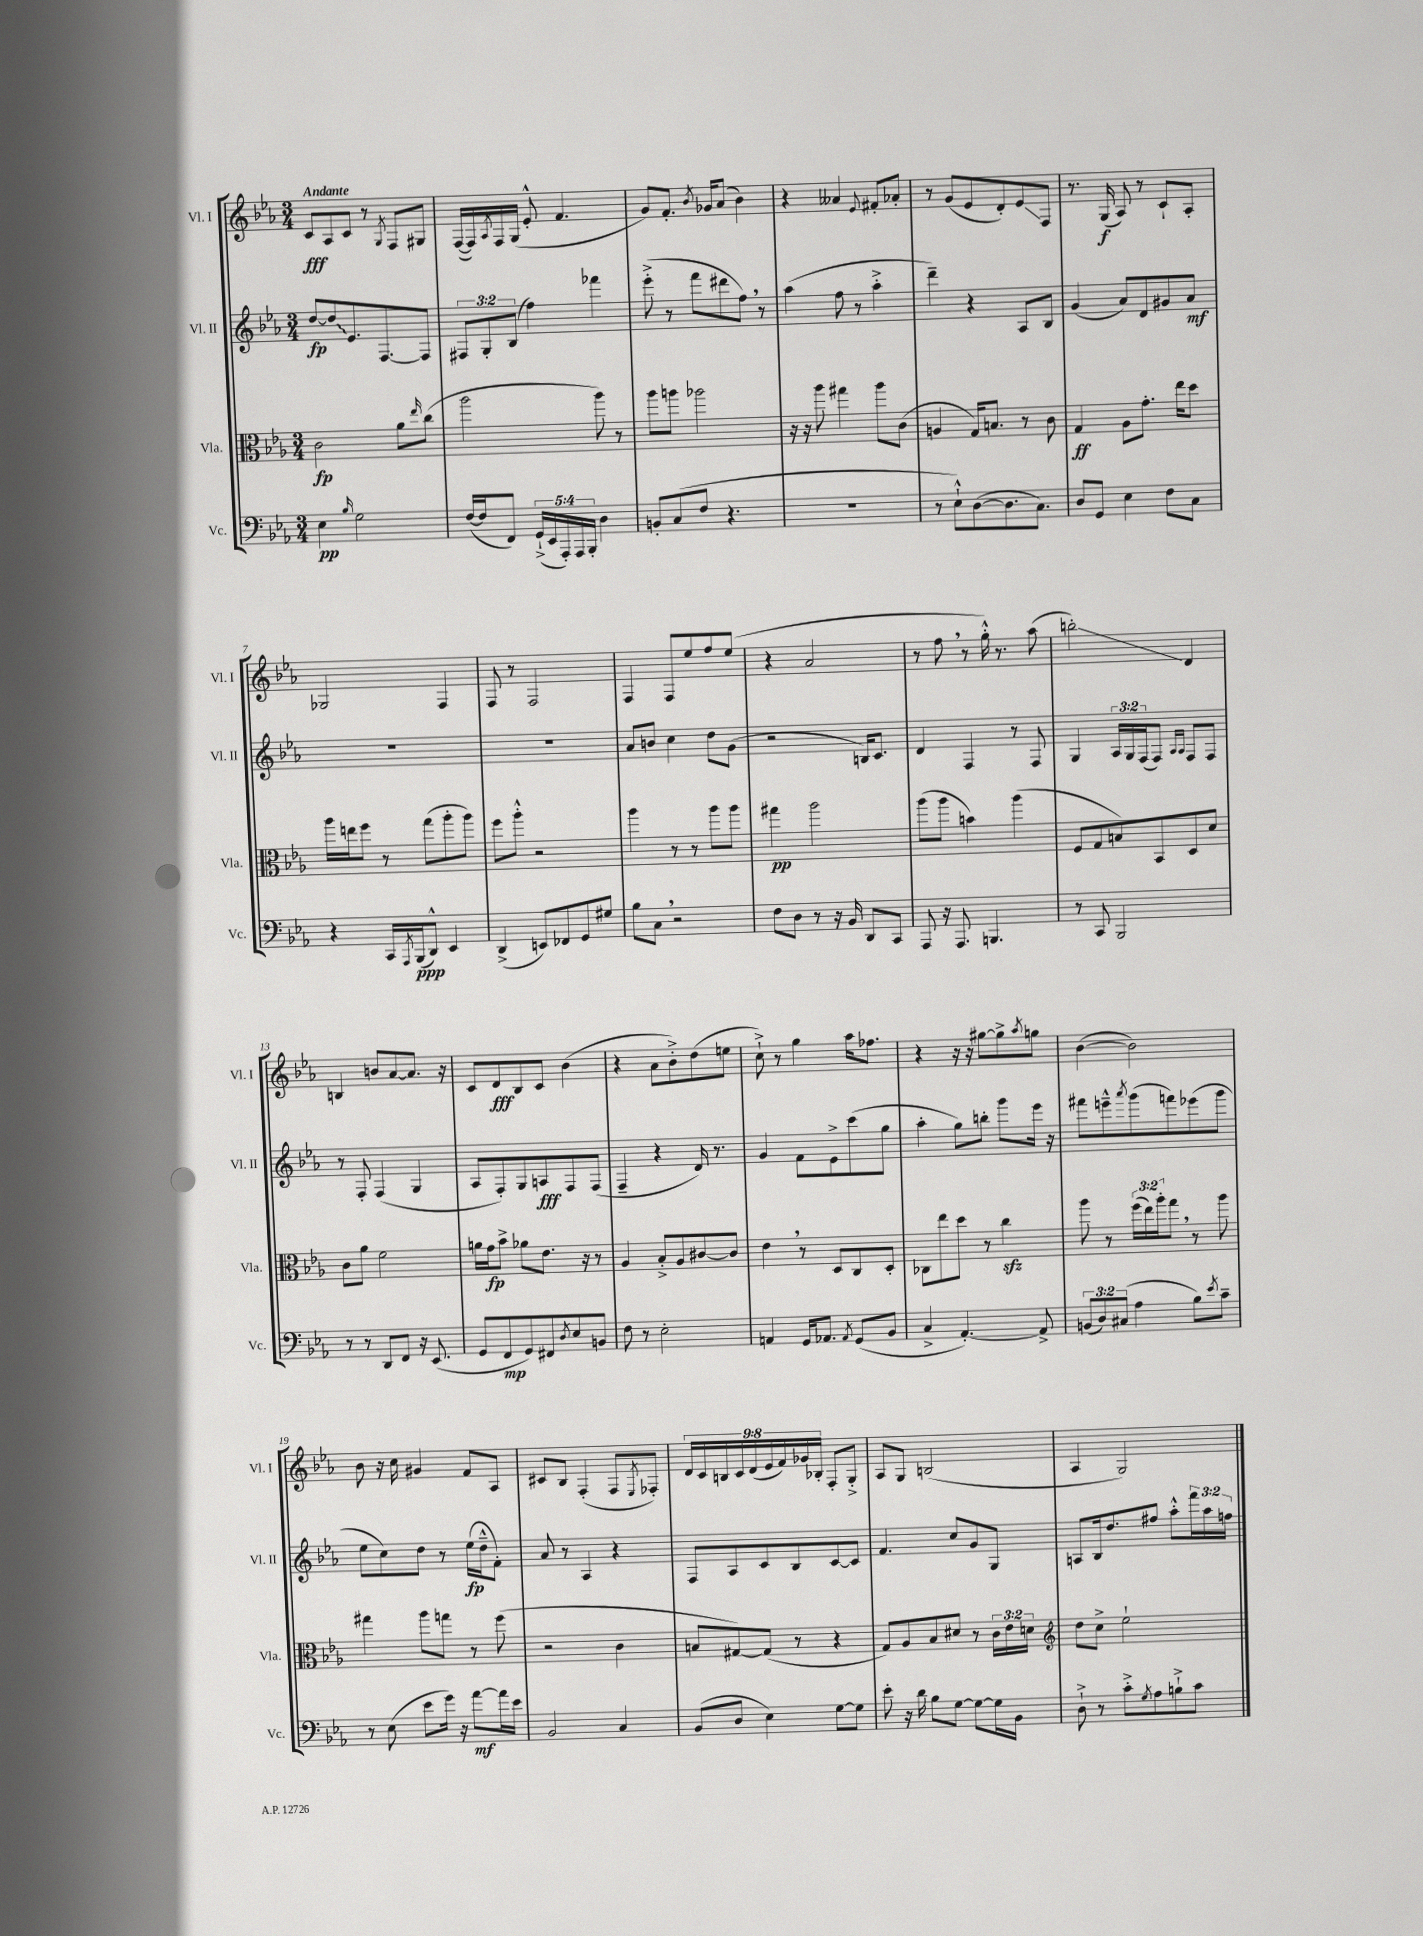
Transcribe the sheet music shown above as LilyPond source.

<<
\new StaffGroup <<
\new Staff = "s0" \with { instrumentName = "Vl. I" shortInstrumentName = "Vl. I" } {
    \clef treble \key ees \major \numericTimeSignature \time 3/4 \override Staff.TupletNumber.text = #tuplet-number::calc-fraction-text \tempo "Andante"
    c'8\fff aes8 c'8 r8 \acciaccatura { g8 } f8 gis8 |
    f16~( f16) \acciaccatura { aes8 } f16 g16( ees'8-.-^ f'4. |
    g'8) f'8.-. \acciaccatura { bes'8 } ges'16 aes'8( bes'4) |
    r4 aeses'4 \appoggiatura { ees'8 } fis'8-. aes'8-. |
    r8 g'8( ees'8 d'8-.) ees'8\glissando f8 |
    r8. g16\f( aes8) r8 c'8-! aes8-. |
    ges2 f4 |
    f8 r8 f2 |
    f4 f8 ees''8 f''8 ees''8( |
    r4 aes'2 |
    r8 f''8 \breathe r8 g''16-.-^) r8. aes''8( |
    b''2-.\glissando) d'4 |
    b4 b'8 aes'8~ aes'8. r16 |
    c'8 d'8\fff bes8 c'8 bes'4( |
    r4 aes'8 bes'8-.->) d''8( e''8 |
    c''8-!->) r8 g''4 aes''16 fes''8. |
    r4 r16 r16 gis''8~ gis''8-> \acciaccatura { aes''8 } g''8 |
    bes'4~( bes'2) |
    bes'8 r16 c''16 gis'4 f'8 aes8 |
    cis'8 bes8 f4-.( f8 \acciaccatura { ees8 } fes8-.) |
    \tuplet 9/8 { d'16 c'16 b16 c'16 d'16( ees'16 f'16) ges'16 bes16-. } f8-. g8-.-> |
    aes8 g8 b2( |
    aes4 g2) \bar "|." |
}
\new Staff = "s1" \with { instrumentName = "Vl. II" shortInstrumentName = "Vl. II" } {
    \clef treble \key ees \major \numericTimeSignature \time 3/4 \override Staff.TupletNumber.text = #tuplet-number::calc-fraction-text
    d''8~\fp \once \override Glissando.style = #'zigzag d''8\glissando ees'8. f8.~ f8 |
    \tuplet 3/2 { fis8 g8-. bes8( } f''4) fes'''4 |
    ees'''8-.->( r8 f'''8 dis'''8 f''8) \breathe r8 |
    aes''4( f''8 r8 aes''4-.-> |
    d'''4--) r4 aes8 bes8 |
    g'4( aes'8) d'8 gis'8 aes'8\mf |
    R2. |
    R2. |
    aes'8 b'8 c''4 d''8 g'8( |
    r2 b16) c'8. |
    d'4 f4 r8 f8 |
    g4 \tuplet 3/2 { aes16 g16 f16( } f8) \grace { aes16 aes16 } f8 f8 |
    r8 f8-. f4( g4 |
    aes8 f8-.) g8 a8\fff f8 f8( |
    f4-- r4 d'16) r8. |
    g'4 f'8 ees'8-> c'''8( g''8 |
    aes''4-. g''8) b''8-. g'''8 ees'''16 r16 |
    fis'''8 e'''8---^ \acciaccatura { aes'''8 } g'''8( f'''8) ees'''8( g'''8 |
    ees''8 c''8) d''8 r8 ees''16\fp( d''16---^ f'8-.) |
    aes'8 r8 aes4 r4 |
    f8 aes8 c'8 bes8 c'8~ c'8 |
    f'4. c''8 g'8 g8 |
    a8 bes16 d''8. fis''8 aes''8-.-^ \tuplet 3/2 { f'''16 aes''16 f''16 } \bar "|." |
}
\new Staff = "s2" \with { instrumentName = "Vla." shortInstrumentName = "Vla." } {
    \clef alto \key ees \major \numericTimeSignature \time 3/4 \override Staff.TupletNumber.text = #tuplet-number::calc-fraction-text
    c'2\fp aes'8 \grace { ees''16 } c''8( |
    aes''2 aes''8) r8 |
    aes''8 a''8 aes''2 |
    r16 r16 aes''8 gis''4 aes''8 c'8( |
    a4 g16) b8. r8 c'8 |
    g4\ff aes8 g'8.-. ees''16 d''8 |
    aes''16 e''16 f''8 r8 g''8( aes''8-. aes''8) |
    f''8 aes''8-.-^ r2 |
    aes''4 r8 r8 aes''8 aes''8 |
    gis''4\pp aes''2 |
    aes''8( aes''8 b'4) aes''4( |
    f8 g8 b8) bes,8 d8 d'8 |
    c'8 aes'8 f'2 |
    a'16 g'16\fp bes'8-> aes'8 ees'8. r16 r8 |
    aes4 bes8-.-> aes8 cis'8~ cis'8 |
    ees'4 \breathe r8 d8 c8 d8-. |
    ces8 ees''8 d''8 r8 c''4\sfz |
    aes''8 r8 \tuplet 3/2 { f''16( ees''16) aes''16-. } g''8 \breathe r8 aes''8 |
    gis''4 aes''8 g''8 r8 f''8( |
    r2 c'4 |
    b8 gis8~) gis8( r8 r4 |
    g8) aes8 bes8 dis'8 r8 \tuplet 3/2 { c'16 ees'16 d'16 } |
    \clef treble d''8 c''8-> ees''2-! \bar "|." |
}
\new Staff = "s3" \with { instrumentName = "Vc." shortInstrumentName = "Vc." } {
    \clef bass \key ees \major \numericTimeSignature \time 3/4 \override Staff.TupletNumber.text = #tuplet-number::calc-fraction-text
    ees4\pp \grace { bes16 } g2 |
    f16~( f16 f,8) \tuplet 5/4 { g,16-!->( ees,16 aes,,16-.) aes,,16 bes,,16-. } d4 |
    b,8-. c8( f8 r4. |
    R2. |
    r8 ees8-!-^) d8~( d8. c8.) |
    d8 g,8 ees4 f8 c8 |
    r4 c,16 \acciaccatura { aes,,8 } bes,,16\ppp( d,8-^) ees,4 |
    d,4->( e,8) fes,8 g,8 gis8 |
    bes8 c8 \breathe r2 |
    f8 d8 r8 r16 bes,16 d,8 c,8 |
    aes,,8 r16 aes,,8. b,,4. |
    r8 c,8 bes,,2 |
    r8 r8 d,8 f,8 r16 ees,8.( |
    g,8 f,8\mp g,8) fis,8 \acciaccatura { d8 } ees8 b,8 |
    f8 r8 ees2-. |
    a,4 g,16 aes,8. \acciaccatura { aes,8 } g,8( bes,8 |
    c4-> aes,4.~-.) aes,8-> |
    \tuplet 3/2 { b,8( d8) cis8( } aes4 bes8) \acciaccatura { ees'8 } c'8-- |
    r8 ees8( ees'8 g'16) r16 aes'8~\mf aes'16 ees'16 |
    bes,2 c4 |
    bes,8( d8 ees4) g8~ g8 |
    ees'8-. r16 d'16 bes8 g8~ g8~ g16 bes,16 |
    d8-!-> r8 c'8-.-> \acciaccatura { g8 } aes8 b8-!-> c'8 \bar "|." |
}
>>
>>
